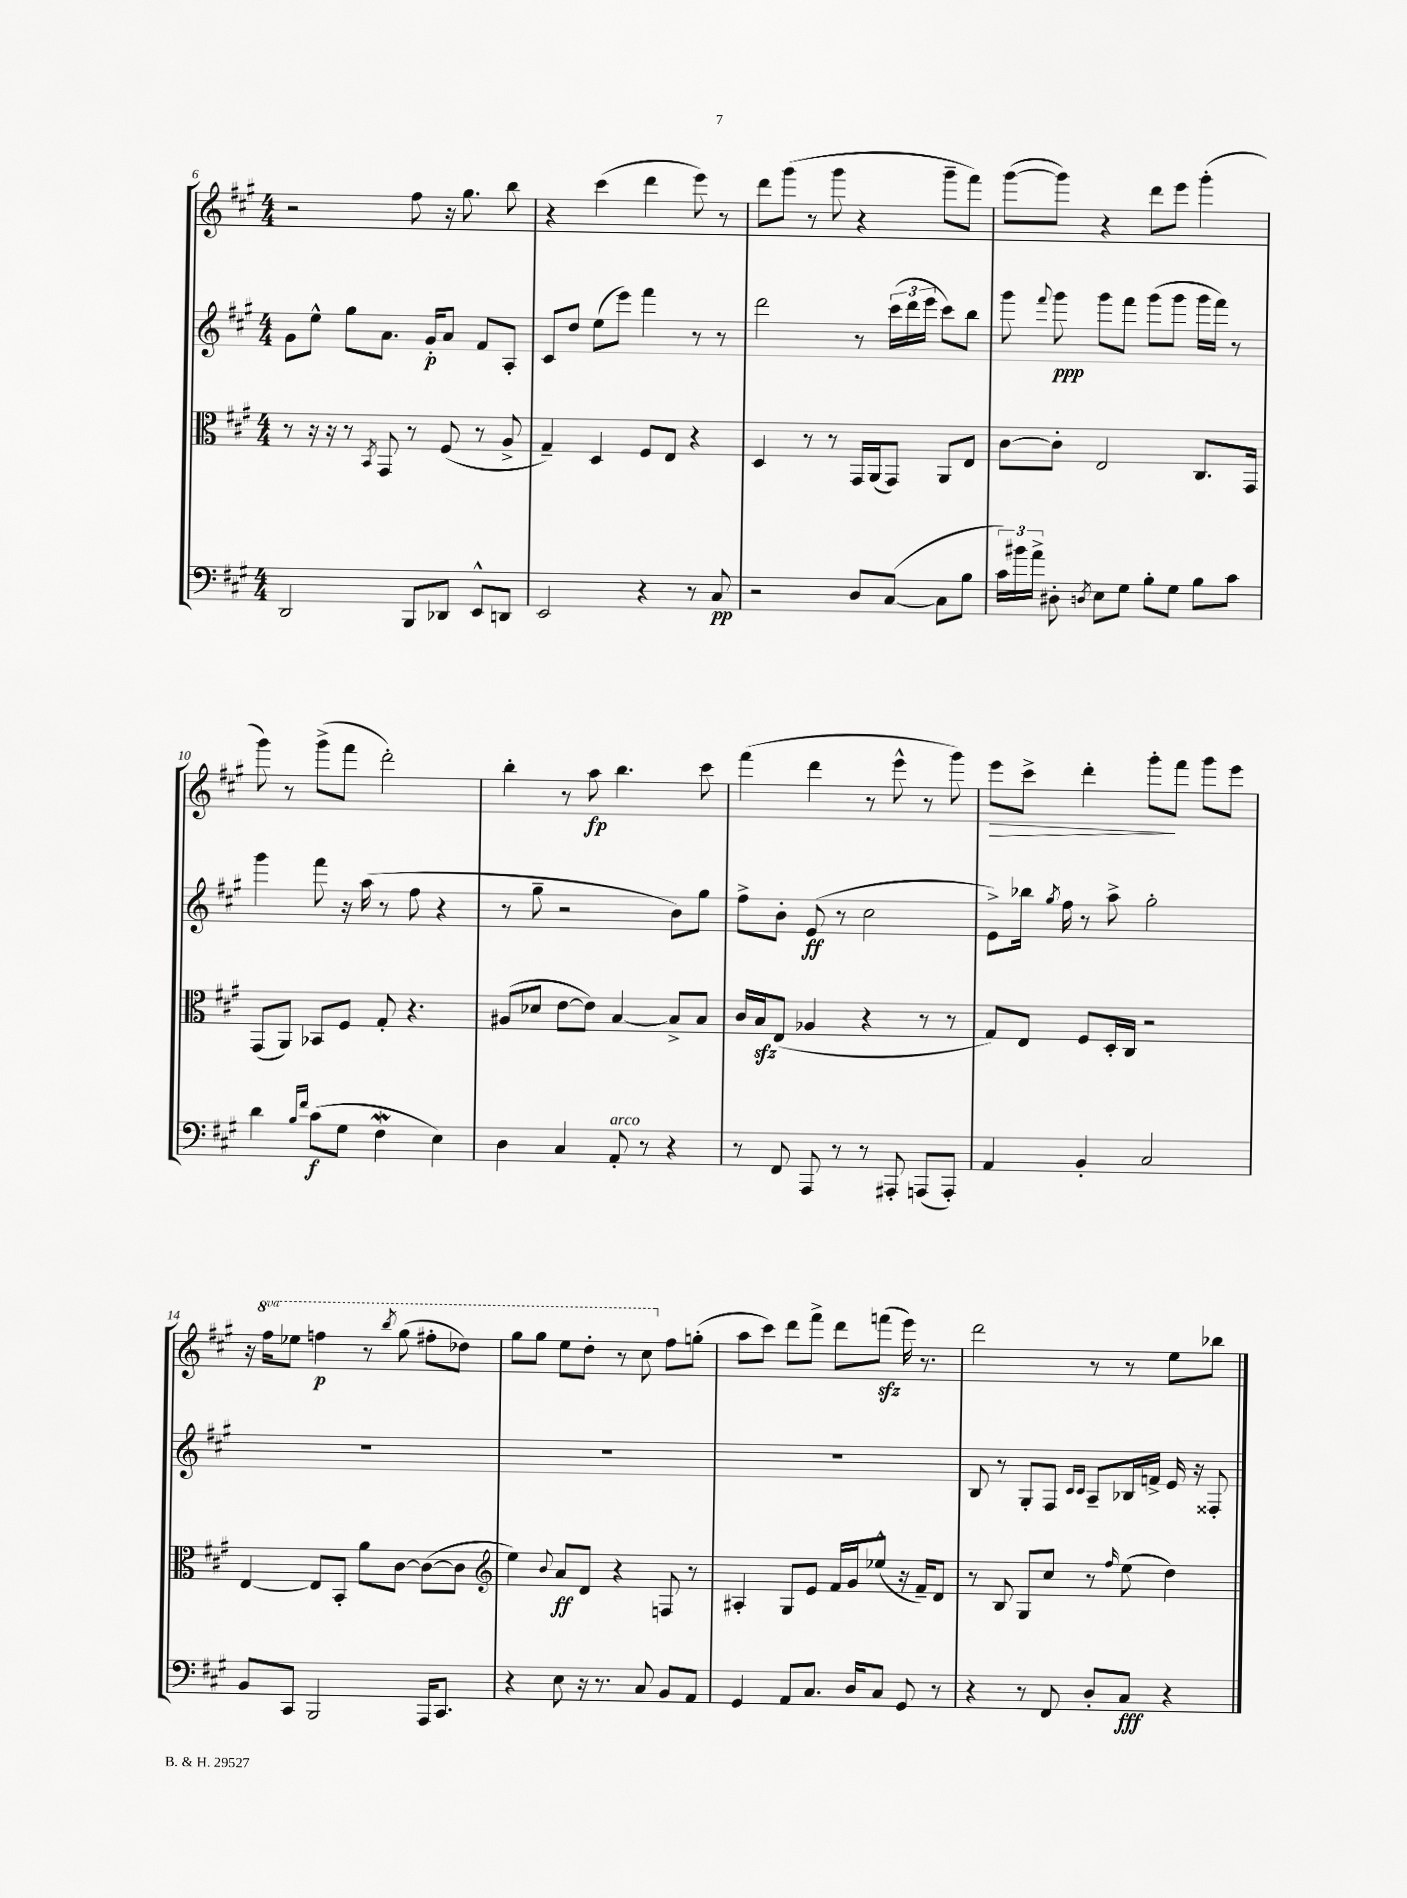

**kern	**kern	**kern	**kern
*staff4	*staff3	*staff2	*staff1
*clefF4	*clefC3	*clefG2	*clefG2
*k[f#c#g#]	*k[f#c#g#]	*k[f#c#g#]	*k[f#c#g#]
*M4/4	*M4/4	*M4/4	*M4/4
2DD/	8r	8g#\L	2r
.	16r	8ee^^\J	.
.	16r	.	.
.	8r	8gg#\L	.
.	8qBB/	.	.
.	8GG#/	8.a\J	.
8BBB/L	8r	.	8ff#\
.	.	16g#'/LK	.
8DD-/J	(8F#/	8a/J	16r
.	.	.	8.gg#\
8EE^^/L	8r	8f#/L	.
8DD/J	8A^/	8A'/J	8bb\
=	=	=	=
2EE/	4G#~/)	8c#/L	4r
.	.	8dd/J	.
.	4D/	(8ee\L	(4ccc#\
.	.	8eee\J)	.
4r	8F#/L	4fff#\	4ddd\
.	8E/J	.	.
8r	4r	8r	8eee\)
8C#/	.	8r	8r
=	=	=	=
2r	4D/	2ddd\	8ddd\L
.	.	.	(8ggg#\J
.	8r	.	8r
.	8r	.	8ggg#\
8D/L	16GG#/LL	8r	4r
.	(16AA/J	.	.
([8C#/J	8GG#/J)	(24ccc#\LL	.
.	.	24ddd\	.
.	.	24eee\JJ	.
8C#\]L	8AA/L	8ccc#\L)	8ggg#~\L
8B\J	8E/J	8bb\J	8fff#\J)
=	=	=	=
24c#\LL)	[8c#\L	8ggg#\	([8ggg#\L
24b#\	.	.	.
24a^\JJ	.	.	.
.	.	8qqfff#/	.
8D#'\	8c#'\]J	8ggg#\	8ggg#\]J)
8qD/	.	.	.
8E\L	2E/	8ggg#\L	4r
8G#\J	.	8fff#\J	.
8B'\L	.	(8ggg#\L	8ddd\L
8G#\J	.	8ggg#\J	8eee\J
8B\L	8.C#/L	16ggg#\LL	(4ggg#'\
.	.	16fff#\JJ)	.
8c#\J	.	8r	.
.	16GG#/Jk	.	.
=	=	=	=
4d\	(8GG#/L	4ggg#\	8ggg#\)
.	8AA/J)	.	8r
16qqB/LL	.	.	.
16qqf#/JJ	.	.	.
(8c#\L	8BB-/L	8fff#\	(8ggg#^\L
8G#\J	8F#/J	16r	8fff#\J
.	.	(16aa\	.
4F#\	8G#'/	8r	2ddd'\)
.	4.r	8ff#\	.
4E\)	.	4r	.
=	=	=	=
4D\	(8A#/L	8r	4bb'\
.	8d-/J	8gg#~\	.
4C#/	[8e\L	2r	8r
.	8e\]J)	.	8aa\
8AA'/	[4B/	.	4.bb\
8r	.	.	.
4r	8B^/]L	8b\L)	.
.	8B/J	8gg#\J	8ccc#\
=	=	=	=
8r	16c#/LL	8ff#^\L	(4fff#\
.	16B/J	.	.
8FF#/	(8E/J	8b'\J	.
8AAA/	4A-/	(8e/	4ddd\
8r	.	8r	.
8r	4r	2cc#\	8r
8AAA#'/	.	.	8eee^^\
(8AAA/L	8r	.	8r
8AAA'/J)	8r	.	8ggg#\)
=	=	=	=
4AA/	8G#/L)	8e^\L)	8eee\L
.	8E/J	16bb-\Jk	8ccc#^\J
.	.	8qgg#/	.
.	.	16ff#\	.
4BB'/	8F#/L	8r	4ddd'\
.	16D'/L	8aa^\	.
.	16C#/JJ	.	.
2C#/	2r	2gg#'\	8ggg#'\L
.	.	.	8fff#\J
.	.	.	8ggg#\L
.	.	.	8eee\J
=	=	=	=
8BB/L	[4E/	1r	16r
.	.	.	16fff#\LK
8CC#/J	.	.	8eee-\J
2BBB/	8E/]L	.	4fff\
.	8BB'/J	.	.
.	8a\L	.	8r
.	.	.	8qbbb/
.	[8c#\J	.	(8ggg#\
16AAA/LK	(8c#\_L	.	8fff#'\L
8.CC#/J	.	.	.
.	8c#\]J	.	8ddd-\J)
=	=	=	=
*	*clefG2	*	*
4r	4ee\)	1r	8ggg#\L
.	.	.	8ggg#\J
.	8qqb/	.	.
8E\	8a/L	.	8eee\L
16r	8d/J	.	8ddd'\J
8.r	.	.	.
.	4r	.	8r
8C#/	.	.	8ccc#\
8BB/L	8F/	.	8ff#\L
8AA/J	8r	.	(8gg'\J
=	=	=	=
4GG#/	4A#'/	1r	8aa\L
.	.	.	8ccc#\J)
8AA/L	8G#/L	.	8ddd\L
8.C#/J	8e/J	.	8fff#^\J
.	16f#/LL	.	8ddd\L
16D/LK	16g#/J	.	.
8C#/J	(8ee-^^/J	.	(8fff\J
8GG#/	16r	.	16eee\)
.	16f#~/LK)	.	8.r
8r	8d/J	.	.
=	=	=	=
4r	8r	8B/	2ddd\
.	8B/	8r	.
8r	8G#/L	8G#'/L	.
8FF#/	8cc#/J	8F#/J	.
.	.	16qqc#/LL	.
.	.	16qqc#/JJ	.
8D'/L	8r	8A~/L	8r
.	16qqff#/	.	.
8C#/J	(8ee\	16B-/L	8r
.	.	16f^/JJ	.
4r	4dd\)	16e/	8ee\L
.	.	16r	.
.	.	8F##'/	8bb-\J
==	==	==	==
*-	*-	*-	*-
